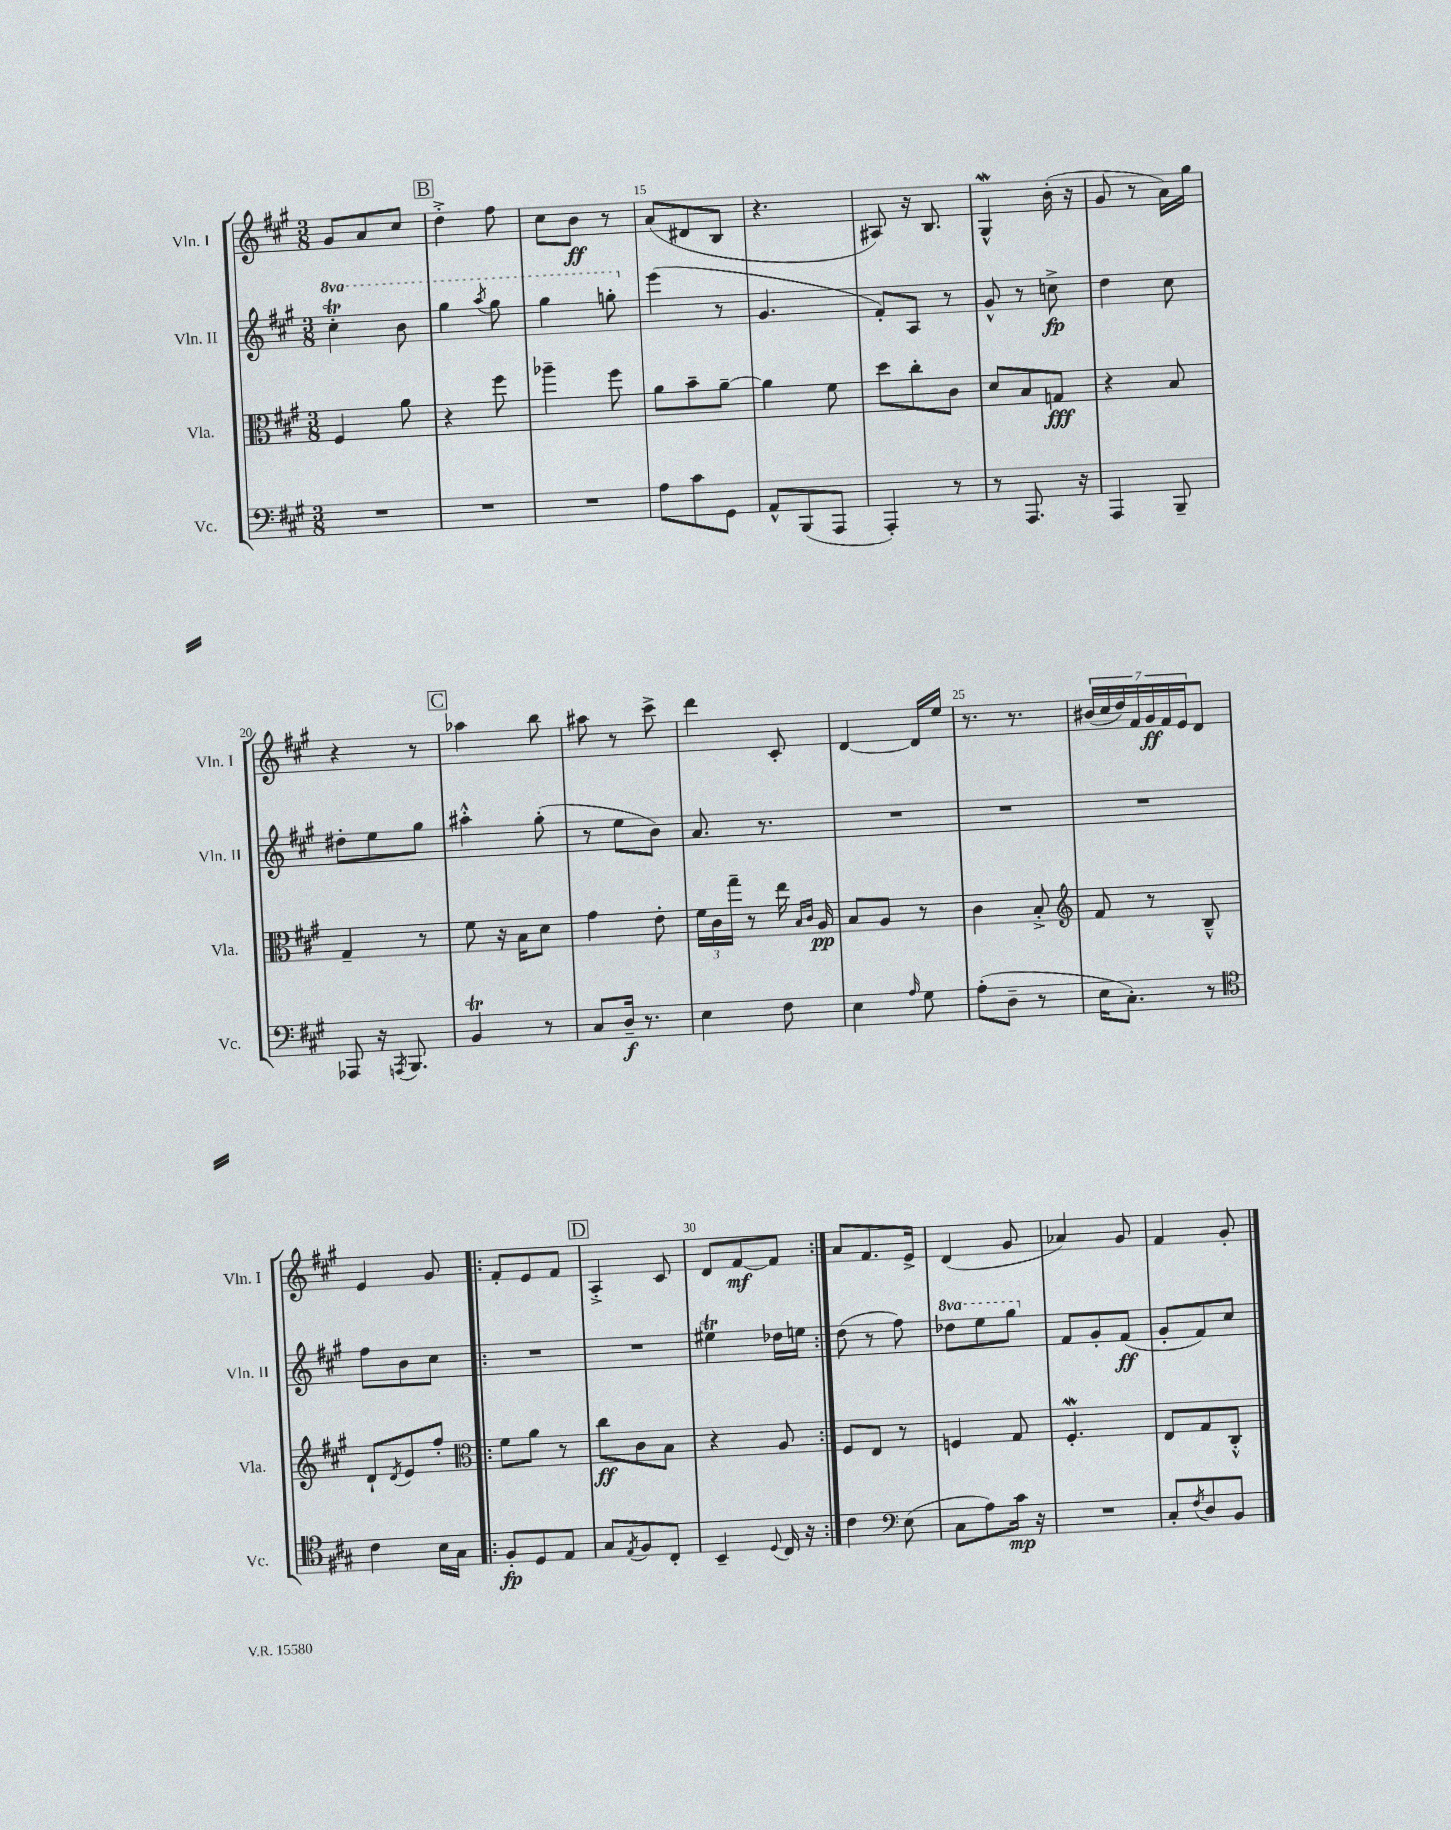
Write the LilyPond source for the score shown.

<<
\new StaffGroup <<
\new Staff = "s0" \with { instrumentName = "Vln. I" shortInstrumentName = "Vln. I" } {
    \clef treble \key a \major \numericTimeSignature \time 3/8
    gis'8 a'8 cis''8 |
    \mark \markup { \box "B" } d''4-.-> fis''8 |
    cis''8 b'8\ff r8 |
    a'8( dis'8 b8 |
    r4. |
    ais8) r16 b8. |
    gis4-^\mordent b'16-.( r16 |
    gis'8 r8 a'16) gis''16 |
    r4 r8 |
    \mark \markup { \box "C" } aes''4 b''8 |
    ais''8 r8 cis'''8-> |
    d'''4 cis'8-. |
    d'4~ d'16 e''16 |
    r8. r8. |
    \tuplet 7/4 { bis'16( cis''16 d''16) fis'16 gis'16\ff fis'16 e'16 } d'8 |
    e'4 gis'8 |
    \repeat volta 2 { fis'8-. e'8 fis'8 |
    \mark \markup { \box "D" } a4-.-> cis'8 |
    d'8 fis'8~\mf fis'8 | }
    a'8 fis'8. e'16-> |
    d'4( gis'8 |
    aes'4) gis'8 |
    fis'4 gis'8-. \bar "|." |
}
\new Staff = "s1" \with { instrumentName = "Vln. II" shortInstrumentName = "Vln. II" } {
    \clef treble \key a \major \numericTimeSignature \time 3/8 \set Staff.ottavationMarkups = #ottavation-simple-ordinals
    \ottava #1 cis'''4-.\trill b''8 |
    \mark \markup { \box "B" } gis'''4 \acciaccatura { a'''8 } gis'''8 |
    gis'''4 g'''8-. \ottava #0 |
    e'''4( r8 |
    gis'4. |
    fis'8-.) a8 r8 |
    gis'8-^ r8 c''8->\fp |
    d''4 cis''8 |
    dis''8-. e''8 gis''8 |
    \mark \markup { \box "C" } ais''4-.-^ gis''8-.( |
    r8 e''8 b'8) |
    a'8. r8. |
    R4. |
    R4. |
    R4. |
    fis''8 b'8 cis''8 |
    \repeat volta 2 { R4. |
    \mark \markup { \box "D" } R4. |
    eis''4\trill des''16 e''16 | }
    d''8( r8 fis''8) |
    \ottava #1 des'''8 e'''8 gis'''8 \ottava #0 |
    fis'8 gis'8-. fis'8\ff( |
    gis'8-. fis'8) cis''8 \bar "|." |
}
\new Staff = "s2" \with { instrumentName = "Vla." shortInstrumentName = "Vla." } {
    \clef alto \key a \major \numericTimeSignature \time 3/8
    fis4 a'8 |
    \mark \markup { \box "B" } r4 fis''8 |
    aes''4-- fis''8 |
    a'8 b'8-- a'8~-- |
    a'4 fis'8 |
    d''8 cis''8-. cis'8 |
    d'8 b8 g8\fff |
    r4 b8 |
    gis4-- r8 |
    \mark \markup { \box "C" } fis'8 r16 b16 d'8 |
    gis'4 e'8-. |
    \tuplet 3/2 { fis'16 cis'16 gis''16-- } r8 e''16 \grace { b16 cis'16 } a16\pp |
    b8 a8 r8 |
    cis'4 b8-.-> |
    \clef treble fis'8 r8 b8---^ |
    d'8-! \acciaccatura { d'8 } e'8 fis''8-. |
    \repeat volta 2 { \clef alto fis'8 a'8 r8 |
    \mark \markup { \box "D" } cis''8\ff cis'8 b8 |
    r4 a8 | }
    fis8 e8 r8 |
    f4 gis8 |
    fis4.-.\mordent |
    e8 gis8 cis8-.-^ \bar "|." |
}
\new Staff = "s3" \with { instrumentName = "Vc." shortInstrumentName = "Vc." } {
    \clef bass \key a \major \numericTimeSignature \time 3/8
    R4. |
    \mark \markup { \box "B" } R4. |
    R4. |
    a8 cis'8 gis,8 |
    a,8-^ b,,8( a,,8 |
    a,,4-.) r8 |
    r8 a,,8. r16 |
    a,,4 b,,8-- |
    aes,,8 r16 \acciaccatura { a,,8 } b,,8. |
    \mark \markup { \box "C" } b,4\trill r8 |
    cis8 d16--\f r8. |
    e4 fis8 |
    e4 \grace { a16 } gis8 |
    a8-.( d8-- r8 |
    e16 cis8.-.) r8 |
    \clef tenor cis'4 b16 gis16 |
    \repeat volta 2 { fis8-.\fp d8 e8 |
    \mark \markup { \box "D" } gis8 \acciaccatura { e8 } fis8 cis8-. |
    b,4-- \appoggiatura { d8 } cis16 r16 | }
    cis'4 \clef bass e8( |
    cis8 a8) cis'16\mp r16 |
    R4. |
    cis8-. \acciaccatura { fis8 } d8 b,8 \bar "|." |
}
>>
>>
\layout { \context { \Score currentBarNumber = #12 \override BarNumber.break-visibility = ##(#f #t #t) barNumberVisibility = #(every-nth-bar-number-visible 5) } }
